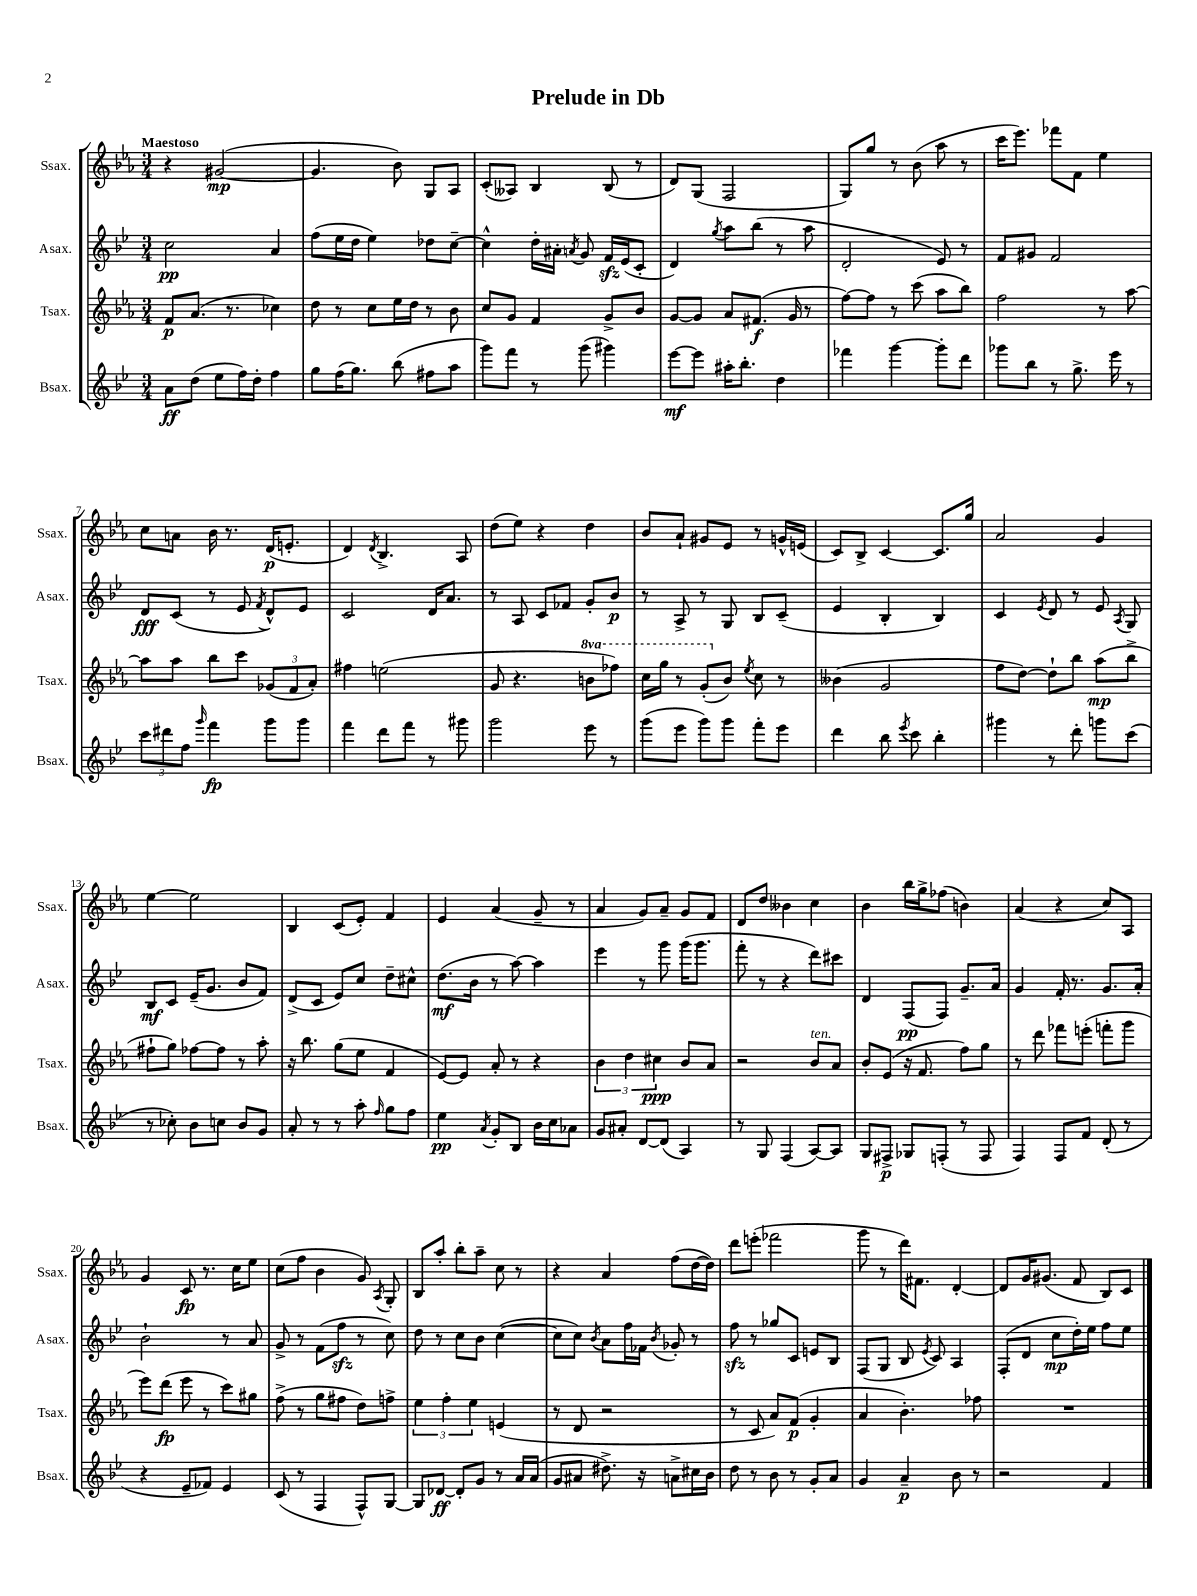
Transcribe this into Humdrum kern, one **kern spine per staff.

**kern	**dynam	**kern	**dynam	**kern	**dynam	**kern	**dynam
*part4	*part4	*part3	*part3	*part2	*part2	*part1	*part1
*staff4	*staff4	*staff3	*staff3	*staff2	*staff2	*staff1	*staff1
*I"Bsax.	*	*I"Tsax.	*	*I"Asax.	*	*I"Ssax.	*
*I'Bsax.	*	*I'Tsax.	*	*I'Asax.	*	*I'Ssax.	*
*clefG2	*	*clefG2	*	*clefG2	*	*clefG2	*
*k[b-e-]	*	*k[b-e-a-]	*	*k[b-e-]	*	*k[b-e-a-]	*
*M3/4	*	*M3/4	*	*M3/4	*	*M3/4	*
=1	=1	=1	=1	=1	=1	=1	=1
!	!	!	!	!	!	!LO:TX:a:B:t=Maestoso	!
8a\L	ff	8f/L	p	2cc\	pp	4r	.
(8dd\J	.	(8.a-/J	.	.	.	.	.
8ee-\L	.	.	.	.	.	([2g#X/	mp
.	.	8.r	.	.	.	.	.
16ff\L)	.	.	.	.	.	.	.
16dd'\JJ	.	.	.	.	.	.	.
4ff\	.	4cc-X\)	.	4a/	.	.	.
=2	=2	=2	=2	=2	=2	=2	=2
8gg\L	.	8dd\	.	(8ff\L	.	4.g#/]	.
(16ff\K	.	8r	.	16ee-\L	.	.	.
8.gg\J)	.	.	.	16dd\JJ	.	.	.
.	.	8cc\L	.	4ee-\)	.	.	.
(8bb-\	.	16ee-\L	.	.	.	8b-\)	.
.	.	16dd\JJ	.	.	.	.	.
8ff#X\L	.	8r	.	8dd-X\L	.	8G/L	.
8aa\J	.	8b-\	.	[8cc~\J	.	8A-/J	.
=3	=3	=3	=3	=3	=3	=3	=3
8ggg\L)	.	8cc/L	.	4cc^^\]	.	(8c'/L	.
8fff\J	.	8g/J	.	.	.	8A--X/J)	.
8r	.	4f/	.	16dd'\LL	.	4B-/	.
.	.	.	.	16a#X'\JJ	.	.	.
.	.	.	.	8qan/	.	.	.
(8ggg\	.	.	.	8g/	.	.	.
4ggg#X\)	.	8g^/L	.	16fzz/LL	.	(8B-/	.
.	.	.	.	(16e-/J	.	.	.
.	.	8b-/J	.	8c'/J	.	8r	.
=4	=4	=4	=4	=4	=4	=4	=4
[8eee-\L	mf	[8g/L	.	4d/)	.	8d/L)	.
8eee-\J]	.	8g/J]	.	.	.	(8G/J	.
.	.	.	.	8qgg/	.	.	.
16aa#X'\KL	.	8a-/L	.	8aa\L	.	2F/	.
8.bb-'\J	.	.	.	.	.	.	.
.	.	(8.f#X/J	f	(8bb-\J	.	.	.
4dd\	.	.	.	8r	.	.	.
.	.	16g/	.	.	.	.	.
.	.	8r	.	8aa\	.	.	.
=5	=5	=5	=5	=5	=5	=5	=5
4fff-X\	.	[8ff\L)	.	2d'/	.	8G/L)	.
.	.	8ff\J]	.	.	.	8gg/J	.
[4ggg\	.	8r	.	.	.	8r	.
.	.	(8ccc\	.	.	.	(8b-\	.
8ggg'\L]	.	8aa-\L	.	8e-/)	.	8aa-\	.
8ddd\J	.	8bb-\J)	.	8r	.	8r	.
=6	=6	=6	=6	=6	=6	=6	=6
8ggg-X\L	.	2ff\	.	8f/L	.	16ccc\KL	.
.	.	.	.	.	.	8.eee-\J)	.
8bb-\J	.	.	.	8g#X/J	.	.	.
8r	.	.	.	2f/	.	8fff-X\L	.
8.gg^\	.	.	.	.	.	8f\J	.
.	.	8r	.	.	.	4ee-\	.
16eee-\	.	.	.	.	.	.	.
8r	.	[8aa-\	.	.	.	.	.
!!LO:LB:g=z
=7	=7	=7	=7	=7	=7	=7	=7
12ccc\L	.	8aa-\L]	.	8d/L	fff	8cc\L	.
12ddd#X\	.	.	.	.	.	.	.
.	.	8aa-\J	.	(8c/J	.	8an\J	.
12ff\J	.	.	.	.	.	.	.
16qqggg/	.	.	.	.	.	.	.
4fff\	fp	8bb-\L	.	8r	.	16b-\	.
.	.	.	.	.	.	8.r	.
.	.	8ccc\J	.	8e-/	.	.	.
.	.	.	.	8qf/	.	.	.
8ggg\L	.	(12g-X/L	.	8d^^/L)	.	(16d/KL	p
.	.	.	.	.	.	8.en'/J	.
.	.	12f/	.	.	.	.	.
8ggg\J	.	.	.	8e-/J	.	.	.
.	.	12a-'/J)	.	.	.	.	.
=8	=8	=8	=8	=8	=8	=8	=8
4fff\	.	4ff#X\	.	2c/	.	4d/)	.
.	.	.	.	.	.	8qd/	.
8ddd\L	.	(2een\	.	.	.	4.B-^/	.
8fff\J	.	.	.	.	.	.	.
8r	.	.	.	16d/KL	.	.	.
.	.	.	.	8.a/J	.	.	.
8ggg#X\	.	.	.	.	.	8A-/	.
=9	=9	=9	=9	=9	=9	=9	=9
2ggg\	.	8g/	.	8r	.	(8dd\L	.
.	.	4.r	.	8A/	.	8ee-\J)	.
.	.	.	.	8c/L	.	4r	.
.	.	.	.	8f-X/J	.	.	.
*	*	*8va	*	*	*	*	*
8eee-\	.	8bbn\L	.	8g'/L	.	4dd\	.
8r	.	8fff-X\J)	.	8b-/J	p	.	.
=10	=10	=10	=10	=10	=10	=10	=10
(8ggg\L	.	16ccc\LL	.	8r	.	8b-/L	.
.	.	16ggg\JJ	.	.	.	.	.
8eee-\J	.	8r	.	8A^/	.	8a-`/J	.
8ggg\L)	.	(8gg'/L	.	8r	.	8g#X/L	.
*	*	*X8va	*	*	*	*	*
8ggg\J	.	8b-/J)	.	8G/	.	8e-/J	.
.	.	8qee-/	.	.	.	.	.
8fff'\L	.	8cc\	.	8B-/L	.	8r	.
8eee-\J	.	8r	.	(8c~/J	.	16gn^^/LL	.
.	.	.	.	.	.	(16en/JJ	.
=11	=11	=11	=11	=11	=11	=11	=11
4ddd\	.	(4b--X\	.	4e-/	.	8c/L)	.
.	.	.	.	.	.	8B-^/J	.
8bb-\	.	2g/	.	4B-'/	.	[4c/	.
8qeee-/	.	.	.	.	.	.	.
8ccc\	.	.	.	.	.	.	.
4bb-'\	.	.	.	4B-/)	.	8.c/L]	.
.	.	.	.	.	.	16gg/Jk	.
=12	=12	=12	=12	=12	=12	=12	=12
4ggg#X\	.	8ff\L	.	4c/	.	2a-/	.
.	.	[8dd\J)	.	.	.	.	.
.	.	.	.	8qe-/	.	.	.
8r	.	8dd`\L]	.	8d/	.	.	.
8ddd'\	.	8bb-\J	.	8r	.	.	.
8gggn\L	.	(8aa-\L	mp	8e-/	.	4g/	.
.	.	.	.	8qA/	.	.	.
(8ccc\J	.	8bb-^\J	.	8G/	.	.	.
!!LO:LB:g=z
=13	=13	=13	=13	=13	=13	=13	=13
8r	.	8ff#X`\L	.	8B-/L	mf	[4ee-\	.
8cc-X'\)	.	8gg\J)	.	8c/J	.	.	.
8b-\L	.	[8ff-X\L	.	(16e-~/KL	.	2ee-\]	.
.	.	.	.	8.g/J	.	.	.
8ccn\J	.	8ff-\J]	.	.	.	.	.
8b-/L	.	8r	.	8b-/L	.	.	.
8g/J	.	8aa-'\	.	8f/J)	.	.	.
=14	=14	=14	=14	=14	=14	=14	=14
8a'/	.	16r	.	(8d^/L	.	4B-/	.
.	.	8.bb-\	.	.	.	.	.
8r	.	.	.	8c/J	.	.	.
8r	.	(8gg\L	.	8e-/L)	.	(8c/L	.
8aa'\	.	8ee-\J	.	8cc/J	.	8e-'/J)	.
16qqff/	.	.	.	.	.	.	.
8gg\L	.	4f/	.	8dd~\L	.	4f/	.
8ff\J	.	.	.	8cc#X^^\J	.	.	.
=15	=15	=15	=15	=15	=15	=15	=15
4ee-\	pp	[8e-/L)	.	(8.dd\L	mf	4e-/	.
.	.	8e-/J]	.	.	.	.	.
.	.	.	.	16b-\Jk	.	.	.
8qa/	.	.	.	.	.	.	.
8g'/L	.	8a-'/	.	8r	.	(4a-/	.
8B-/J	.	8r	.	[8aa\)	.	.	.
16b-\LL	.	4r	.	4aa\]	.	8g~/	.
16cc\J	.	.	.	.	.	.	.
8a-X\J	.	.	.	.	.	8r	.
=16	=16	=16	=16	=16	=16	=16	=16
8g/L	.	6b-\	.	4eee-\	.	4a-/	.
8a#X'/J	.	.	.	.	.	.	.
.	.	6dd\	.	.	.	.	.
[8d/L	.	.	.	8r	.	8g/L)	.
.	.	6cc#X\	ppp	.	.	.	.
(8d/J]	.	.	.	8ggg\	.	8a-~/J	.
4A/)	.	8b-/L	.	(16ggg\KL	.	8g/L	.
.	.	.	.	8.ggg\J	.	.	.
.	.	8a-/J	.	.	.	8f/J	.
=17	=17	=17	=17	=17	=17	=17	=17
8r	.	2r	.	8fff'\	.	8d/L	.
8G/	.	.	.	8r	.	8dd/J	.
(4F/	.	.	.	4r	.	4b--X\	.
!	!	!LO:TX:a:i:t=ten.	!	!	!	!	!
[8A/L)	.	8b-/L	.	8ddd\L)	.	4cc\	.
8A/J]	.	8a-/J	.	8ccc#X\J	.	.	.
=18	=18	=18	=18	=18	=18	=18	=18
8G/L	.	8b-'/L	.	4d/	.	4b-\	.
8F#X^/J	p	(8e-/J	.	.	.	.	.
8G-X/L	.	16r	.	(8F/L	pp	16bb-\LL	.
.	.	8.f/	.	.	.	16gg^\J	.
(8Fn'/J	.	.	.	8F/J)	.	(8ff-X\J	.
8r	.	8ff\L)	.	8.g~/L	.	4bn\)	.
8F/	.	8gg\J	.	.	.	.	.
.	.	.	.	16a/Jk	.	.	.
=19	=19	=19	=19	=19	=19	=19	=19
4F/)	.	8r	.	4g/	.	(4a-/	.
.	.	8ddd\	.	.	.	.	.
8F/L	.	8fff-X\L	.	16f'/	.	4r	.
.	.	.	.	8.r	.	.	.
8f/J	.	(8eeen'\J	.	.	.	.	.
(8d'/	.	8fffn'\L	.	8.g/L	.	8cc/L)	.
8r	.	8ggg\J	.	.	.	8A-/J	.
.	.	.	.	16a'/Jk	.	.	.
!!LO:LB:g=z
=20	=20	=20	=20	=20	=20	=20	=20
4r	.	8eee-\L)	.	2b-`\	.	4g/	.
.	.	(8ddd\J	fp	.	.	.	.
8e-~/L	.	8eee-\	.	.	.	8c/	fp
8f-X/J)	.	8r	.	.	.	8.r	.
4e-/	.	8ccc\L)	.	8r	.	.	.
.	.	.	.	.	.	16cc\KL	.
.	.	8gg#X\J	.	8a/	.	8ee-\J	.
=21	=21	=21	=21	=21	=21	=21	=21
(8c/	.	(8ff^\	.	8g^/	.	(8cc\L	.
8r	.	8r	.	8r	.	8ff\J	.
4F/	.	8gg\L	.	(8f\L	.	4b-\	.
.	.	8ff#X\J	.	8ffzz\J	.	.	.
8F^^/L)	.	8dd\L)	.	8r	.	8g/)	.
.	.	.	.	.	.	8qA-/	.
[8G/J	.	8ffn^\J	.	8cc\)	.	8G'/	.
=22	=22	=22	=22	=22	=22	=22	=22
8G/L]	.	6ee-\	.	8dd\	.	8B-/L	.
[8d-X/J	ff	.	.	8r	.	8aa-'/J	.
.	.	6ff'\	.	.	.	.	.
8d-'/L]	.	.	.	8cc\L	.	8bb-'\L	.
.	.	6ee-\	.	.	.	.	.
8g/J	.	.	.	8b-\J	.	8aa-~\J	.
8r	.	(4en/	.	([4cc\	.	8cc\	.
16a/LL	.	.	.	.	.	8r	.
(16a/JJ	.	.	.	.	.	.	.
=23	=23	=23	=23	=23	=23	=23	=23
8g/L	.	8r	.	8cc\L]	.	4r	.
8a#X/J	.	8d/	.	8cc\J)	.	.	.
.	.	.	.	8qb-/	.	.	.
8.dd#X^\)	.	2r	.	8a\L	.	4a-/	.
.	.	.	.	16ff\L	.	.	.
16r	.	.	.	16f-X\JJ	.	.	.
.	.	.	.	8qb-/	.	.	.
8an^\L	.	.	.	8g-X'/	.	(8ff\L	.
16cc#X\L	.	.	.	8r	.	[16dd\L	.
16b-\JJ	.	.	.	.	.	16dd\JJ])	.
=24	=24	=24	=24	=24	=24	=24	=24
8dd\	.	8r	.	8ffzz\	.	8ddd\L	.
8r	.	8c/	.	8r	.	(8eeen'\J	.
8b-\	.	8a-/L)	.	8gg-X/L	.	2fff-X\	.
8r	.	(8f/J	p	8c/J	.	.	.
8g'/L	.	4g'/	.	8en/L	.	.	.
8a/J	.	.	.	8B-/J	.	.	.
=25	=25	=25	=25	=25	=25	=25	=25
4g/	.	4a-/	.	(8F/L	.	8ggg\	.
.	.	.	.	8G/J	.	8r	.
4a~/	p	4.b-'\)	.	8B-/	.	16ddd\KL)	.
.	.	.	.	.	.	8.f#X\J	.
.	.	.	.	8qe-/	.	.	.
.	.	.	.	8c/)	.	.	.
8b-\	.	.	.	4A/	.	[4d'/	.
8r	.	8ff-X\	.	.	.	.	.
=26	=26	=26	=26	=26	=26	=26	=26
2r	.	2.r	.	(8F'/L	.	8d/L]	.
.	.	.	.	8d/J	.	16g/K	.
.	.	.	.	.	.	(8.g#X/J	.
.	.	.	.	8cc\L	mp	.	.
.	.	.	.	16dd'\L)	.	8f/	.
.	.	.	.	16ee-\JJ	.	.	.
4f/	.	.	.	8ff\L	.	8B-/L)	.
.	.	.	.	8ee-\J	.	8c/J	.
==	==	==	==	==	==	==	==
*-	*-	*-	*-	*-	*-	*-	*-
